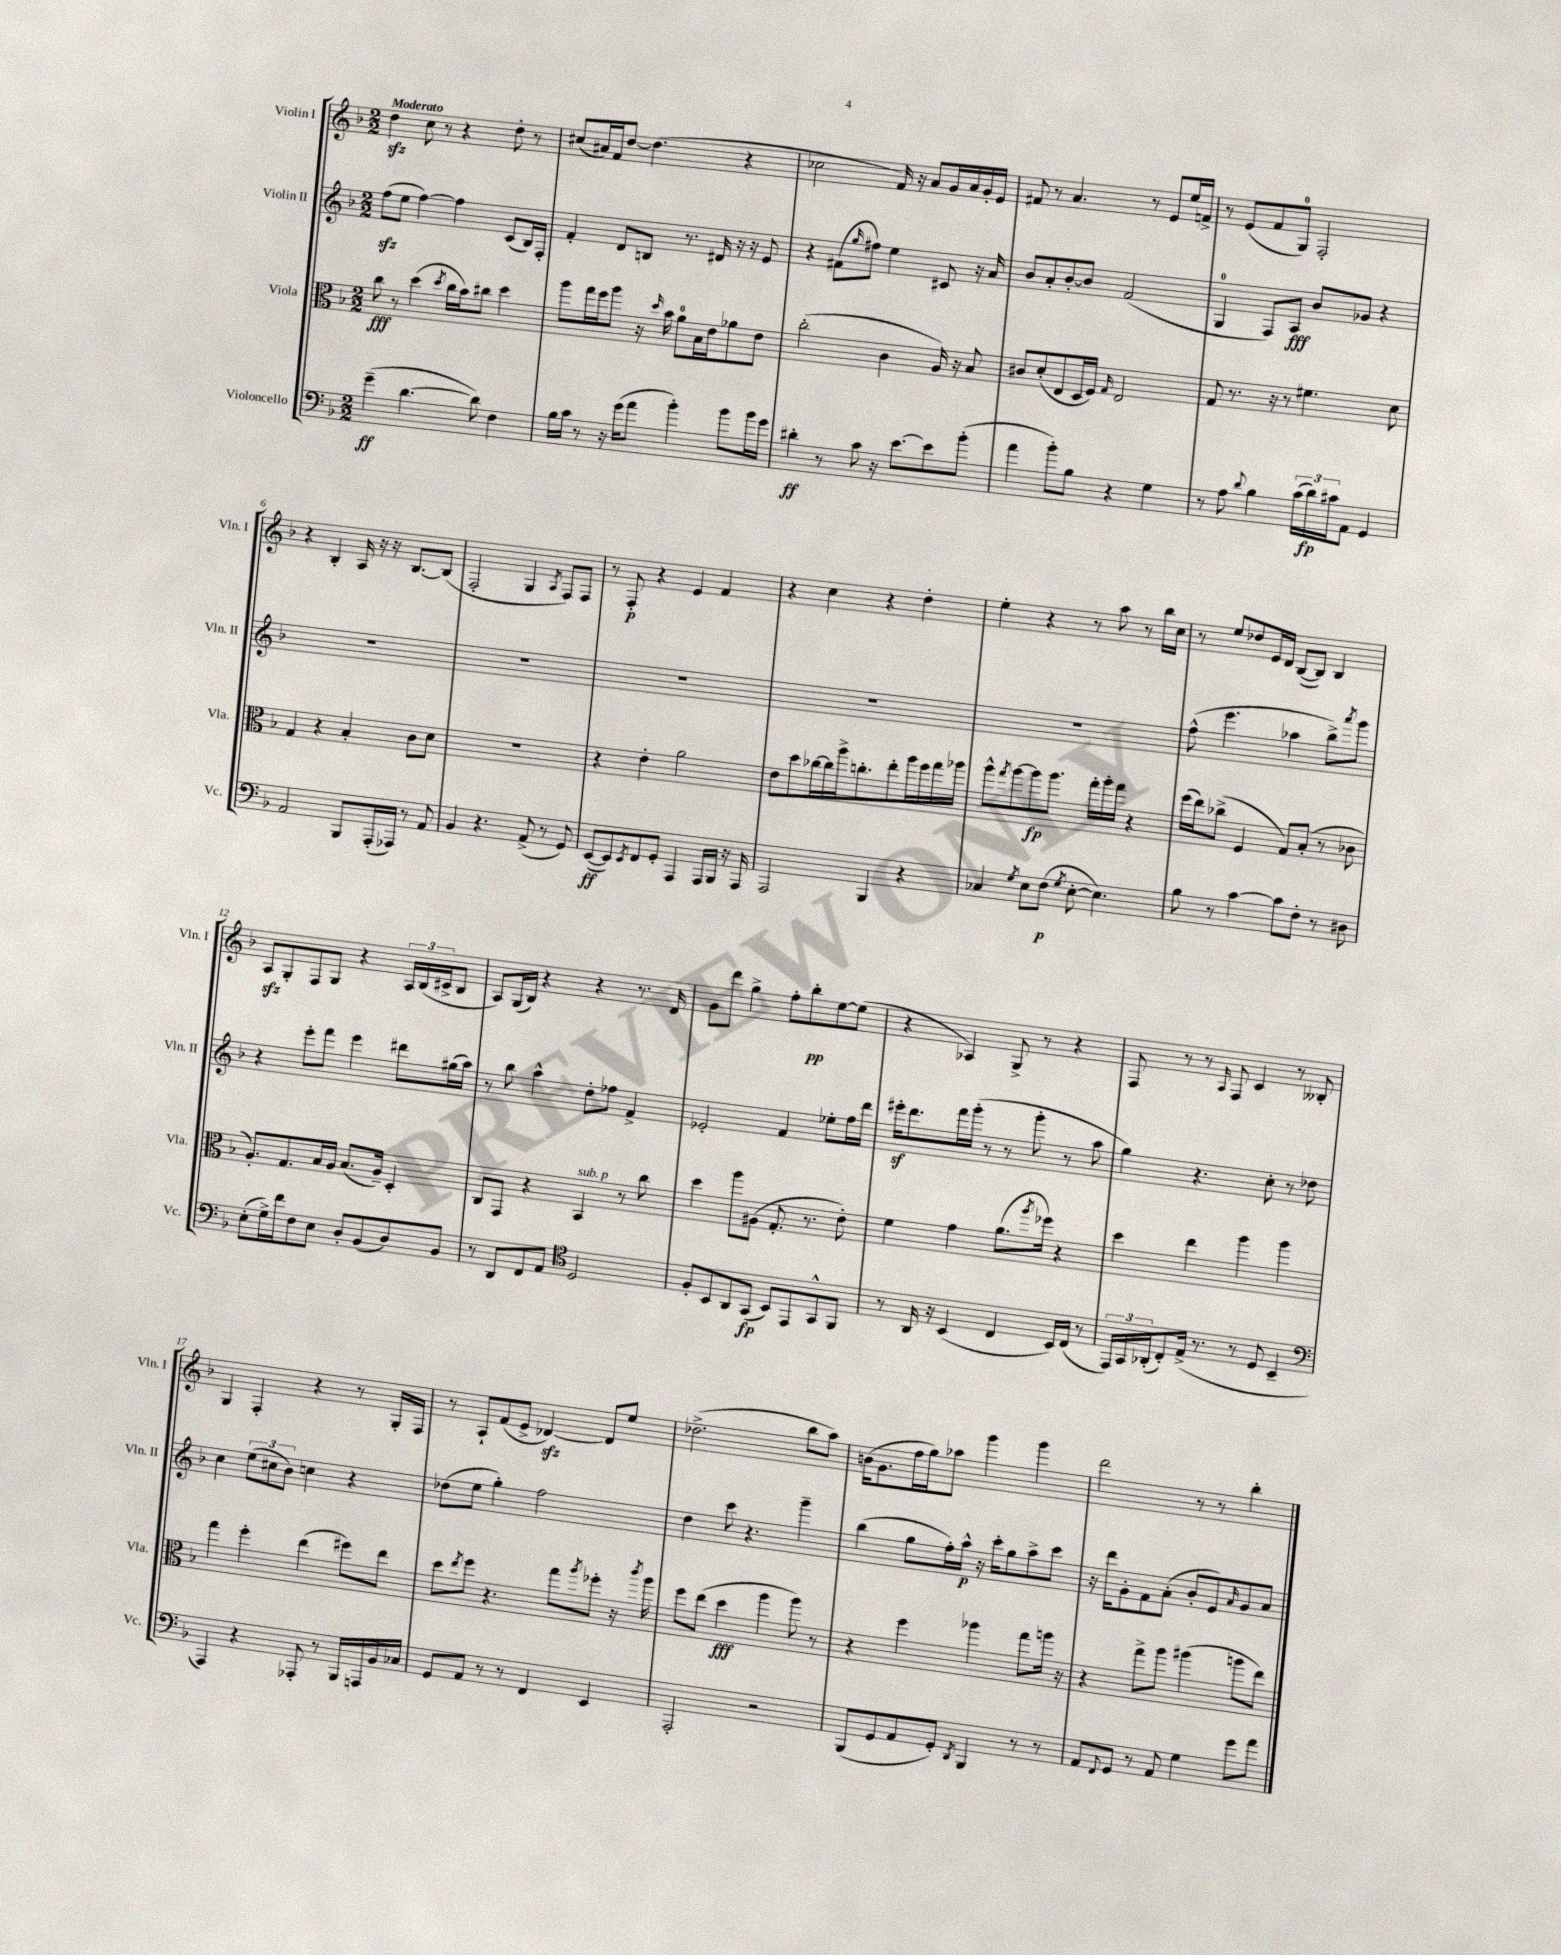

**kern	**dynam	**kern	**dynam	**kern	**dynam	**kern	**dynam
*part4	*part4	*part3	*part3	*part2	*part2	*part1	*part1
*staff4	*staff4	*staff3	*staff3	*staff2	*staff2	*staff1	*staff1
*I"Violoncello	*	*I"Viola	*	*I"Violin II	*	*I"Violin I	*
*I'Vc.	*	*I'Vla.	*	*I'Vln. II	*	*I'Vln. I	*
*clefF4	*	*clefC3	*	*clefG2	*	*clefG2	*
*k[b-]	*	*k[b-]	*	*k[b-]	*	*k[b-]	*
*M2/2	*	*M2/2	*	*M2/2	*	*M2/2	*
=1	=1	=1	=1	=1	=1	=1	=1
!	!	!	!	!	!	!LO:TX:a:B:t=Moderato	!
(4g~\	ff	8cc\	fff	(8ffzz\L	.	4ddzz\	.
.	.	8r	.	8ee\J	.	.	.
[4.d\	.	(4dd\	.	[4ff\)	.	8cc\	.
.	.	.	.	.	.	8r	.
.	.	8qdd/	.	.	.	.	.
.	.	16cc\LL	.	4ff\]	.	4r	.
.	.	16b-\J)	.	.	.	.	.
8d\])	.	8cc#X\J	.	.	.	.	.
4F\	.	4dd\	.	(8c/L	.	8dd'\	.
.	.	.	.	16B-/L)	.	8r	.
.	.	.	.	16F'/JJ	.	.	.
=2	=2	=2	=2	=2	=2	=2	=2
16B-\LL	.	8aa\L	.	4f'/	.	(8cc#X/L	.
16c\JJ	.	.	.	.	.	.	.
8r	.	16gg\L	.	.	.	16a#X/L)	.
.	.	16ff\J	.	.	.	16f/J	.
16r	.	8aa\J	.	8d/L	.	[8dd/J	.
(16g\KL	.	.	.	.	.	.	.
8a\J	.	16r	.	8Bn/J	.	(4.dd\]	.
.	.	16qqdd/	.	.	.	.	.
.	.	16b-\	.	.	.	.	.
4b-'\)	.	8a\L	.	8.r	.	.	.
.	.	16B-\L	.	.	.	.	.
.	.	16e\J	.	16d#X/	.	.	.
8b-\L	.	8a-X\	.	16r	.	4r	.
.	.	.	.	16r	.	.	.
16b-\L	.	8e\J	.	8e/	.	.	.
16g\JJ	.	.	.	.	.	.	.
=3	=3	=3	=3	=3	=3	=3	=3
4d#X'\	ff	(2cc'\	.	4r	.	2cc-X\	.
8r	.	.	.	(8f#X\L	.	.	.
.	.	.	.	16qqgg/	.	.	.
8c\	.	.	.	8ff#X\J)	.	.	.
16r	.	4c\	.	4ee\	.	16f/)	.
[8.e\L	.	.	.	.	.	16r	.
.	.	.	.	.	.	8a/L	.
8e\]	.	16A/)	.	8c#X/	.	16g/L	.
.	.	16r	.	.	.	16a/	.
(8b-'\J	.	8B-/	.	16r	.	16g'/	.
.	.	.	.	16a/	.	16e/JJ	.
=4	=4	=4	=4	=4	=4	=4	=4
4a\	.	8c#X/L	.	8b-/L	.	8f#X/	.
.	.	(8d'/	.	8a'/	.	8r	.
8b-'\L)	.	8E/	.	[8b-'/	.	4.a/	.
8B-\J	.	16D/L	.	8b-/J]	.	.	.
.	.	16F/JJ)	.	.	.	.	.
.	.	16qqG/	.	.	.	.	.
4r	.	2E/	.	(2f/	.	.	.
.	.	.	.	.	.	8r	.
4G\	.	.	.	.	.	8e/L	.
.	.	.	.	.	.	16ee/L	.
.	.	.	.	.	.	16fn^/JJ	.
=5	=5	=5	=5	=5	=5	=5	=5
8r	.	8G/	.	4G/	.	8r	.
8A\	.	8.r	.	.	.	(8e/L	.
8qqd/	.	.	.	.	.	.	.
4B-\	.	.	.	8F/L)	.	8f/	.
.	.	16r	.	.	.	.	.
.	.	8r	.	8A/J	fff	8G/J)	.
(24c\LL	.	4.f#X\	.	8b-/L	.	2F'/	.
24d\)	fp	.	.	.	.	.	.
24c#X\J	.	.	.	.	.	.	.
8AA\J	.	.	.	8g-X/J	.	.	.
4GG/	.	.	.	4r	.	.	.
.	.	8d\	.	.	.	.	.
!!LO:LB:g=z
=6	=6	=6	=6	=6	=6	=6	=6
2AA/	.	4G/	.	1r	.	4r	.
.	.	4r	.	.	.	4B-'/	.
8BBB-/L	.	4B-'/	.	.	.	16A/	.
.	.	.	.	.	.	16r	.
(16AAA'/L	.	.	.	.	.	16r	.
16AAA-X/JJ)	.	.	.	.	.	[8.B-/L	.
8r	.	8c\L	.	.	.	.	.
8AA/	.	8d\J	.	.	.	(8B-/J]	.
=7	=7	=7	=7	=7	=7	=7	=7
4BB-/	.	1r	.	1r	.	2F'/	.
4.r	.	.	.	.	.	.	.
.	.	.	.	.	.	4G/	.
(8AA^/	.	.	.	.	.	.	.
.	.	.	.	.	.	8qA/	.
8r	.	.	.	.	.	8F/L)	.
8GG/)	.	.	.	.	.	8F/J	.
=8	=8	=8	=8	=8	=8	=8	=8
([8EE/L	ff	4r	.	1r	.	8r	.
8EE/])	.	.	.	.	.	8F'/	p
8qEE/	.	.	.	.	.	.	.
8FF/	.	4e'\	.	.	.	4r	.
8GG'/J	.	.	.	.	.	.	.
4AAA/	.	2a\	.	.	.	4e/	.
16AAA/LL	.	.	.	.	.	4f/	.
16BBB-/JJ	.	.	.	.	.	.	.
16r	.	.	.	.	.	.	.
16AAA/	.	.	.	.	.	.	.
=9	=9	=9	=9	=9	=9	=9	=9
2AAA/	.	8e\L	.	1r	.	4r	.
.	.	8dd\	.	.	.	.	.
.	.	[16cc-X\L	.	.	.	4cc\	.
.	.	16cc-\]	.	.	.	.	.
.	.	16aa^\J	.	.	.	.	.
.	.	8.ccn'\	.	.	.	.	.
4BBB-/	.	.	.	.	.	4r	.
.	.	8ee'\	.	.	.	.	.
4r	.	16aa\L	.	.	.	4dd'\	.
.	.	16ff\	.	.	.	.	.
.	.	16gg\	.	.	.	.	.
.	.	16aa-X\JJ	.	.	.	.	.
=10	=10	=10	=10	=10	=10	=10	=10
4C-X/	.	8aa^^\L	.	1r	.	4ee'\	.
.	.	8qgg/	.	.	.	.	.
.	.	[8aa\	.	.	.	.	.
8qG/	.	.	.	.	.	.	.
8E\L	.	8aa\]	fp	.	.	4r	.
(8F\J	p	8.aa\J	.	.	.	.	.
8qG/	.	.	.	.	.	.	.
[8E'\	.	.	.	.	.	8r	.
.	.	16gg'\LL	.	.	.	.	.
4.E\])	.	16aa'\	.	.	.	8aa\	.
.	.	16gg\JJ	.	.	.	.	.
.	.	4r	.	.	.	8r	.
.	.	.	.	.	.	16bb-\LL	.
.	.	.	.	.	.	16cc\JJ	.
=11	=11	=11	=11	=11	=11	=11	=11
8B-\	.	(16ff\LL	.	(8ff^^\	.	8r	.
.	.	16ee\J)	.	.	.	.	.
8r	.	(8cc-X^\J	.	4.eee\	.	8ee/L	.
[4c\	.	4F/	.	.	.	8dd-X/	.
.	.	.	.	.	.	16e/L	.
.	.	.	.	.	.	16d/JJ	.
8c\L]	.	8G/L)	.	4aa-X\	.	([8B-/L	.
8F'\J	.	(8B-'/J	.	.	.	8B-/J])	.
8r	.	8r	.	8bb-^\L)	.	4B-/	.
.	.	.	.	8qaaa/	.	.	.
8D#X\	.	8c-X\	.	8ggg\J	.	.	.
!!LO:LB:g=z
=12	=12	=12	=12	=12	=12	=12	=12
(8E'\L	.	8.A'/L)	.	4r	.	8Azz/L	.
16G^\L)	.	.	.	.	.	8G'/	.
16f\J	.	8.G/	.	.	.	.	.
8F\	.	.	.	8eee'\L	.	8F/	.
8E\J	.	16B-/L	.	8fff\J	.	8G/J	.
.	.	16A/JJ	.	.	.	.	.
8D'/L	.	(8.B-/L	.	4eee\	.	4r	.
(8BB-/	.	.	.	.	.	.	.
.	.	16A~/Jk)	.	.	.	.	.
8D/)	.	4D'/	.	8ddd#X\L	.	24A/LL	.
.	.	.	.	.	.	(24B-/	.
.	.	.	.	.	.	24c#X^/J	.
8BB-/J	.	.	.	(16gg#X\L	.	8B-/J	.
.	.	.	.	16aa\JJ)	.	.	.
=13	=13	=13	=13	=13	=13	=13	=13
8r	.	8C/L	.	8r	.	8A/L)	.
8DD/L	.	8GG/J	.	8bb-\	.	(16G/L	.
.	.	.	.	.	.	16B-/JJ)	.
8FF/	.	4r	.	4aa^^\	.	4r	.
8AA/J	.	.	.	.	.	.	.
*clefC4	*	*	*	*	*	*	*
!	!	!LO:TX:a:i:t=sub. p	!	!	!	!	!
2D/	.	4BB-/	.	8dd'\L	.	4r	.
.	.	.	.	8ff-X\J	.	.	.
.	.	8r	.	4f^/	.	8.r	.
.	.	8cc\	.	.	.	.	.
.	.	.	.	.	.	16d/	.
=14	=14	=14	=14	=14	=14	=14	=14
8F'/L	.	4dd\	.	2e-X'/	.	8g\L	.
8BB-/	.	.	.	.	.	8ddd\J	.
8AA/	.	8aa\L	.	.	.	4gg^\	.
(8GG/J	fp	(8A#X\J	.	.	.	.	.
8BB-/L)	.	8.G'/	.	4f/	.	8ff'\L	.
8EE/	.	.	.	.	.	8bb-'\	pp
.	.	8.r	.	.	.	.	.
8GG^^/	.	.	.	8ee-X'\L	.	[8ee\	.
8FF/J	.	8e'\)	.	16ff\L	.	(8ee\J]	.
.	.	.	.	16ddd\JJ	.	.	.
=15	=15	=15	=15	=15	=15	=15	=15
8r	.	4f\	.	16eee#Xz'\KL	.	4r	.
.	.	.	.	8.ddd\	.	.	.
16AA/	.	.	.	.	.	.	.
16r	.	.	.	.	.	.	.
(4BB-/	.	4g\	.	16fff\L	.	4A-X/)	.
.	.	.	.	(16ggg'\JJ	.	.	.
.	.	.	.	8r	.	.	.
4C/	.	(8.a\L	.	8r	.	8G^/	.
.	.	.	.	8ggg'\	.	8r	.
.	.	8qaa/	.	.	.	.	.
.	.	16ff-X\Jk)	.	.	.	.	.
16BB-/LL)	.	4r	.	8r	.	4r	.
(16C/JJ	.	.	.	.	.	.	.
8r	.	.	.	8aa\	.	.	.
=16	=16	=16	=16	=16	=16	=16	=16
24EE/LL)	.	4dd\	.	4gg\)	.	8F/	.
24GG/	.	.	.	.	.	.	.
(24AA-X'/J	.	.	.	.	.	.	.
8C'/)	.	.	.	.	.	8r	.
(16E^/Jk	.	4ee\	.	4.r	.	8r	.
8.r	.	.	.	.	.	.	.
.	.	.	.	.	.	16qqA/	.
.	.	.	.	.	.	8F/	.
8r	.	4aa\	.	.	.	4c/	.
8D/	.	.	.	8cc'\	.	.	.
4BB-~/	.	4aa\	.	8r	.	8r	.
.	.	.	.	8dd-X\	.	8B--X'/	.
!!LO:LB:g=z
=17	=17	=17	=17	=17	=17	=17	=17
*clefF4	*	*	*	*	*	*	*
4AAA/)	.	4gg\	.	4cc\	.	4G/	.
4r	.	4ff'\	.	(12ee\L	.	4F'/	.
.	.	.	.	12cc#X\	.	.	.
.	.	.	.	12b-\J)	.	.	.
8AAA-X'/	.	(4ee\	.	4ccn\	.	4r	.
8r	.	.	.	.	.	.	.
16BBB-/LL	.	8ff#X\L)	.	4r	.	8r	.
16AAAn/	.	.	.	.	.	.	.
16BB-/	.	8ee\J	.	.	.	16G'/LL	.
16C-X/JJ	.	.	.	.	.	16F/JJ	.
=18	=18	=18	=18	=18	=18	=18	=18
8GG/L	.	8dd\L	.	(8dd-X\L	.	8r	.
.	.	8qee/	.	.	.	.	.
8AA/J	.	8ff\J	.	8ee\J	.	8A`/L	.
8r	.	4.r	.	4gg'\)	.	(8f/	.
8r	.	.	.	.	.	8e^/J	.
4FF/	.	.	.	2ff\	.	[4d-Xzz/)	.
.	.	8gg\L	.	.	.	.	.
.	.	8qaa/	.	.	.	.	.
4EE/	.	8ff-X'\J	.	.	.	8d-/L]	.
.	.	16r	.	.	.	8ee/J	.
.	.	8qccc/	.	.	.	.	.
.	.	16aa\	.	.	.	.	.
=19	=19	=19	=19	=19	=19	=19	=19
2AAA'/	.	8ff\L	.	4dd\	.	(2.dd-X^\	.
.	.	(8ee\J	.	.	.	.	.
.	.	4dd\	fff	8ccc\	.	.	.
.	.	.	.	4.r	.	.	.
2r	.	4aa\	.	.	.	.	.
.	.	8aa\)	.	4ggg~\	.	8bb-\L	.
.	.	8r	.	.	.	8aa\J)	.
=20	=20	=20	=20	=20	=20	=20	=20
(8BBB-/L	.	4r	.	(4bb-\	.	(16bn\KL	.
.	.	.	.	.	.	8.g\	.
8GG/	.	.	.	.	.	.	.
8AA/	.	4ff\	.	8gg\L	.	16ff\L	.
.	.	.	.	.	.	16gg\J)	.
8GG'/J)	.	.	.	16ff'\L)	.	8aa-X\J	.
.	.	.	.	16aa^^\JJ	p	.	.
8qDD/	.	.	.	.	.	.	.
4BBB-/	.	4aa-X\	.	16r	.	4ggg\	.
.	.	.	.	16ccc'\KL	.	.	.
.	.	.	.	8gg\	.	.	.
8r	.	8gg\L	.	8aa^\	.	4ggg\	.
8r	.	16aan\Jk	.	8ccc\J	.	.	.
.	.	16r	.	.	.	.	.
=21	=21	=21	=21	=21	=21	=21	=21
8AA/L	.	4r	.	16r	.	2ddd\	.
.	.	.	.	16ddd\KL	.	.	.
8qqFF/	.	.	.	.	.	.	.
8GG/J	.	.	.	8g'\	.	.	.
8r	.	8gg^\L	.	8f\	.	.	.
8AA/	.	8aa\J	.	(8a'\J	.	.	.
4G\	.	(4aa#X\	.	8b-'/L	.	8r	.
.	.	.	.	8e/)	.	8r	.
.	.	.	.	16qqa/	.	.	.
8g\L	.	8aan\L	.	8g/	.	4bb-'\	.
8a\J	.	8ee\J)	.	8a/J	.	.	.
==	==	==	==	==	==	==	==
*-	*-	*-	*-	*-	*-	*-	*-
